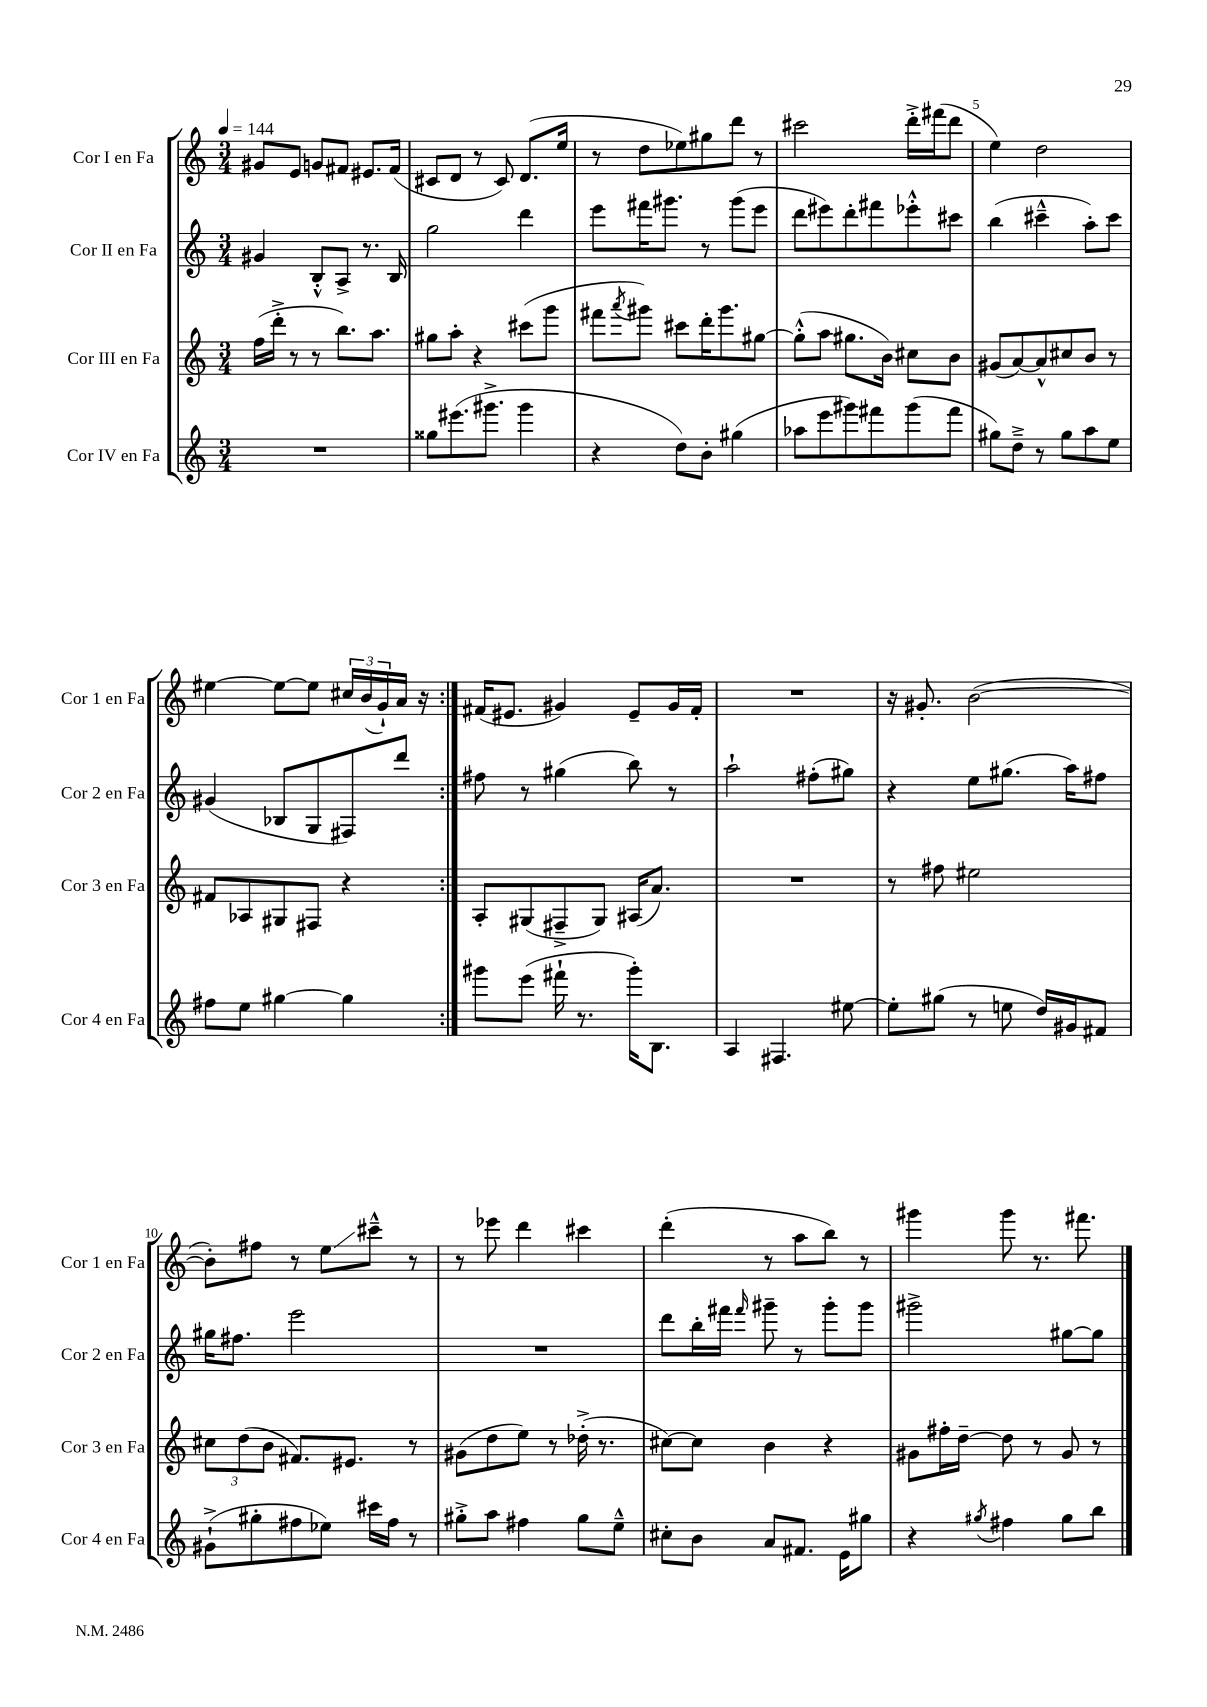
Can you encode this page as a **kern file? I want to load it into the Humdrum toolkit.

**kern	**kern	**kern	**kern
*staff4	*staff3	*staff2	*staff1
*clefG2	*clefG2	*clefG2	*clefG2
*k[]	*k[]	*k[]	*k[]
*M3/4	*M3/4	*M3/4	*M3/4
*MM144	*MM144	*MM144	*MM144
2.r	(16ff	4g#	8g#
.	16ddd'^	.	.
.	8r	.	8e
.	8r	8B'^^	8g
.	8.bb)	8A^	8f#
.	.	8.r	8.e#
.	8.aa	.	.
.	.	16B	(16f#
=	=	=	=
8gg##	8gg#	2gg	8c#
(8.eee#	8aa'	.	8d
.	4r	.	8r
8.ggg#^	.	.	.
.	.	.	8c#)
4ggg#	(8ccc#	4ddd	(8.d
.	8ggg	.	.
.	.	.	16ee
=	=	=	=
4r	8fff#	8eee	8r
.	8qaaa	.	.
.	8ggg#)	16fff#	8dd
.	.	8.ggg#	.
8dd)	8ccc#	.	8ee-)
8b'	16ddd'	8r	8gg#
.	8.ggg#	.	.
(4gg#	.	(8ggg#	8ddd
.	[8gg#	8eee	8r
=	=	=	=
8aa-	(8gg#'^^]	8ddd	2ccc#
8eee	8aa	8eee#)	.
8ggg#)	8.gg#	8ddd'	.
8fff#	.	8fff#	.
.	16b)	.	.
(8ggg#	8cc#	8eee-'^^	16ddd'^
.	.	.	(16fff#
8fff#	8b	8ccc#	8ddd
=	=	=	=
8gg#)	(8g#	(4bb	4ee)
8dd~^	[8a)	.	.
8r	8a^^]	4ccc#~^^	2dd
8gg#	8cc#	.	.
8aa	8b	8aa')	.
8ee	8r	8ccc#	.
=	=	=	=
8ff#	8f#	(4g#	[4ee#
8ee	8A-	.	.
[4gg#	8G#	8B-	8ee#_
.	8F#	8G	8ee#]
4gg#]	4r	8F#)	24cc#
.	.	.	(24b
.	.	.	24g`)
.	.	8ddd	16a
.	.	.	16r
=:|!	=:|!	=:|!	=:|!
8ggg#	8A'	8ff#	(16f#
.	.	.	8.e#
(8eee	(8G#	8r	.
16fff#`	8F#~^	(4gg#	4g#)
8.r	.	.	.
.	8G#)	.	.
16ggg#')	(16A#	8bb)	8e#~
8.B	8.a)	.	.
.	.	8r	16g#
.	.	.	16f#'
=	=	=	=
4A	2.r	2aa`	2.r
4.F#	.	.	.
.	.	(8ff#'	.
[8ee#	.	8gg#)	.
=	=	=	=
8ee#']	8r	4r	16r
.	.	.	8.g#'
(8gg#	8ff#	.	.
8r	2ee#	8ee	([2b
8ee	.	(8.gg#	.
16dd)	.	.	.
16g#	.	16aa)	.
8f#	.	8ff#	.
=	=	=	=
(8g#`^	12cc#	16gg#	8b'])
.	.	8.ff#	.
.	(12dd	.	.
8gg#'	.	.	8ff#
.	12b	.	.
8ff#	8.f#)	2eee	8r
8ee-)	.	.	8ee
.	8.e#	.	.
16ccc#	.	.	8ccc#~^^
16ff#	.	.	.
8r	8r	.	8r
=	=	=	=
8gg#'^	(8g#	2.r	8r
8aa	8dd	.	8eee-
4ff#	8ee)	.	4ddd
.	8r	.	.
8gg#	(16dd-'^	.	4ccc#
.	8.r	.	.
8ee~^^	.	.	.
=	=	=	=
8cc#'	[8cc#)	8ddd	(4ddd'
8b	8cc#]	16bb'	.
.	.	16fff#	.
.	.	16qqfff#	.
8a	4b	8ggg#~	8r
8.f#	.	8r	8aa
.	4r	8ggg#'	8bb)
16e	.	.	.
8gg#	.	8ggg#	8r
=	=	=	=
4r	8g#	2ggg#^	4ggg#
.	16ff#'	.	.
.	[16dd~	.	.
8qgg#	.	.	.
4ff#	8dd]	.	8ggg#
.	8r	.	8.r
8gg#	8g#	[8gg#	.
.	.	.	8.fff#
8bb	8r	8gg#]	.
==	==	==	==
*-	*-	*-	*-
